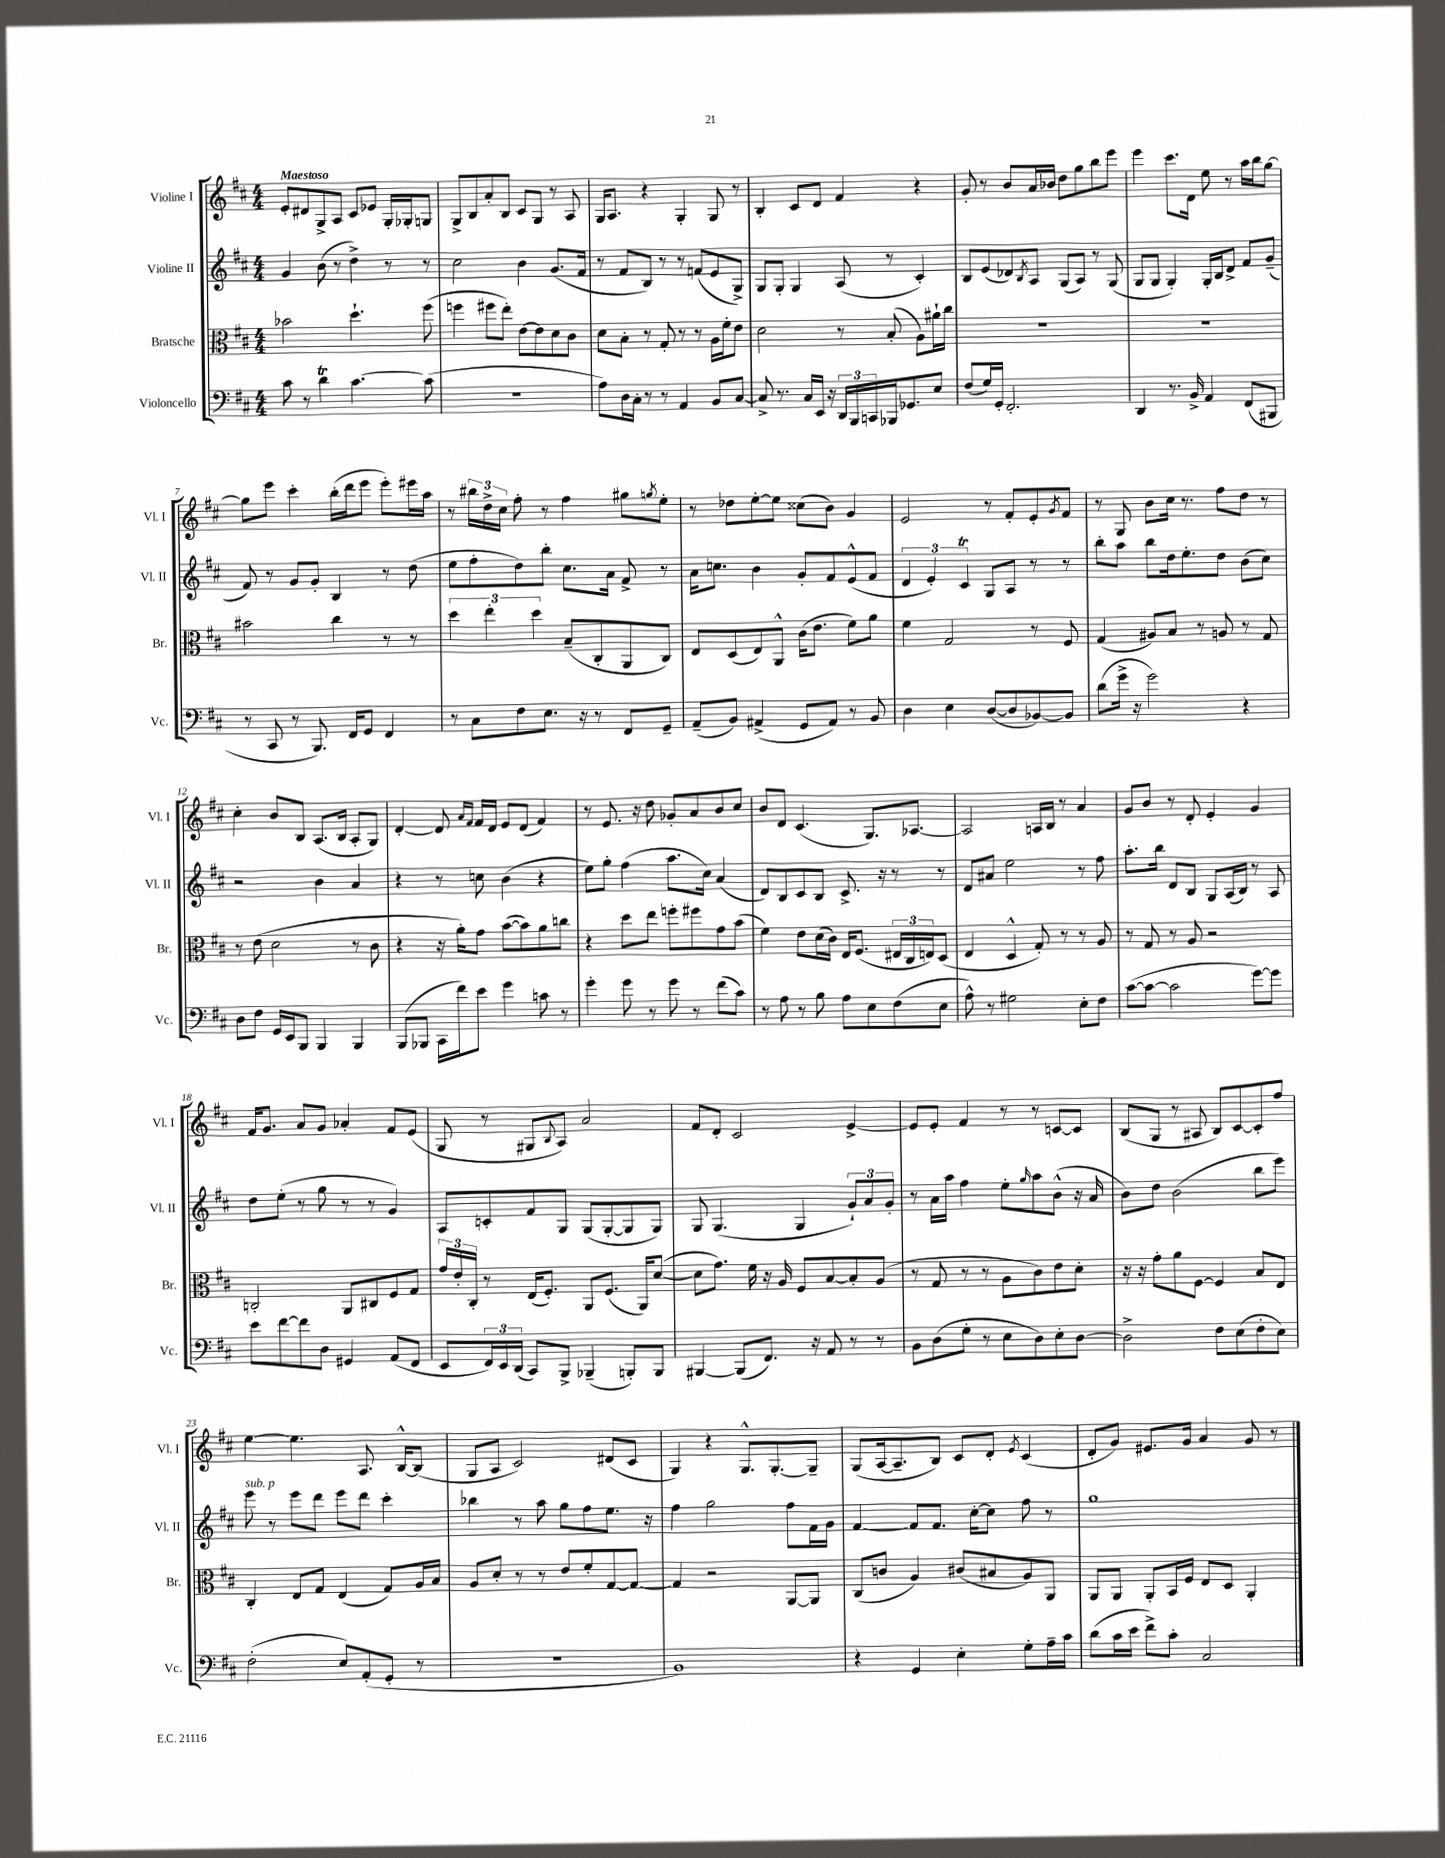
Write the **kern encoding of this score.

**kern	**kern	**kern	**kern
*staff4	*staff3	*staff2	*staff1
*clefF4	*clefC3	*clefG2	*clefG2
*k[f#c#]	*k[f#c#]	*k[f#c#]	*k[f#c#]
*M4/4	*M4/4	*M4/4	*M4/4
8c#	2b-	4g	8e'
8r	.	.	8d#
4d	.	(8b	8G^
.	.	8r	8A
[4.c#	4.dd`	4dd^)	8c#
.	.	.	8e-
.	.	8r	16G'
.	.	.	16G-'
(8c#]	(8ff#	8r	8G
=	=	=	=
1r	4ff	2cc#	8G^
.	.	.	8B
.	8ff#	.	8a'
.	8ee')	.	8B
.	[8e	4b	8c#
.	8e]	.	8G
.	8d	(8.g	8r
.	8c#	.	8A
.	.	16f#	.
=	=	=	=
8A)	8d	8r	16G
.	.	.	8.A
16D	8B'	8f#	.
16C#'	.	.	.
8r	8r	8B)	4r
8r	8G'	8r	.
4AA	8r	8r	4G'
.	8r	(8f	.
8BB	16A	8e	8G
.	16f#'	.	.
[8C#	8e	8G^)	8r
=	=	=	=
8C#^]	2d	8G	4B'
8.r	.	8G'	.
.	.	4G	8c#
16C#	.	.	.
16EE	.	.	8d
16r	.	.	.
24DD	8r	(8A	4f#
24BBB	.	.	.
24CC	.	.	.
16BBB-	(8B'	8r	.
8.GG-	.	.	.
.	8A)	4c#')	4r
8E	16a#`	.	.
.	16cc#	.	.
=	=	=	=
(8F#	1r	8B	8g'
16G)	.	(8e	8r
16GG'	.	.	.
2.FF#'	.	8d-)	8b
.	.	8qB	.
.	.	8A	16a
.	.	.	16b-
.	.	(8G	8dd
.	.	8A)	8gg
.	.	8r	8bb
.	.	(8G	8eee
=	=	=	=
4DD	1r	8G	4eee
.	.	8G	.
8.r	.	4G')	8.ccc#
16BB^	.	.	16d
4AA	.	16G'	8ee
.	.	16B	.
.	.	8d^	8r
(8FF#	.	8f#	16aa
.	.	.	16bb
8BBB#	.	(8g~	[8gg
=	=	=	=
8r	2b#	8f#)	8gg]
8CC#	.	8r	8eee
8r	.	8g	4ccc#'
8.BBB)	.	8g'	.
.	4cc#	4B	(16bb'
16FF#	.	.	16ddd
8GG	.	.	8eee
4FF#	8r	8r	8eee')
.	8r	(8dd	16eee#
.	.	.	16aa
=	=	=	=
8r	6dd	8ee	8r
8C#	.	8ff#'	24bb#
.	6ee'	.	24dd^
.	.	.	24cc#
8F#	.	8dd)	8ff#'
.	6dd	.	.
8.E	.	8bb'	8r
.	(8B~	8.cc#	4ff#
16r	.	.	.
8r	8C#'	.	.
.	.	16a	.
8FF#	8AA	8f#^	8gg#
.	.	.	8qgg
8GG~	8C#)	8r	8ee'
=	=	=	=
(8AA~	8E	16a	8r
.	.	8.cc	.
8BB)	(8D	.	8dd-
(4AA#^	8E)	4b	[8ee'
.	8AA^^	.	8ee]
8GG	(16c#	8g'	(8cc##
.	8.e	.	.
8AA#)	.	8f#	8b)
8r	8f#)	(8e^^	4g
8BB	8a	8f#	.
=	=	=	=
4D	4f#	6d	2e
.	.	6e')	.
4E	2G	.	.
.	.	6c#	.
([8D	.	8G	8r
8D]	.	8A	8f#'
[8BB-)	8r	8r	8e'
.	.	.	8qg
8BB-]	8F#	8r	8f#
=	=	=	=
(8d	(4G	8bb'	8r
16g^	.	8aa	8G
16r	.	.	.
2g)	8A#)	8bb	8b
.	8B	16dd	16cc#
.	.	8.ee'	8.r
.	8r	.	.
.	8A	8dd	8ff#
4r	8r	(8b	8dd
.	8G	8cc#)	8r
=	=	=	=
8D	8r	2r	4cc#'
8F#	(8e	.	.
16GG	2d	.	8b
16EE	.	.	.
8BBB	.	.	8B
4BBB	.	4b	(8.A
.	.	.	16B
4BBB	8r	4a	8A'
.	8c#	.	8G)
=	=	=	=
(8BBB	4r	4r	[4d'
8BBB-	.	.	.
16CC#	16r	8r	8d]
16f#)	16a')	.	.
.	.	.	16qqa
.	.	.	16qqf#
8e	8g	8cc	16f#
.	.	.	16d
4g	([8b	(4b	8e
.	8b])	.	(8d
8c	8a	4r	4f#)
8r	8cc	.	.
=	=	=	=
4g'	4r	8ee)	8r
.	.	8gg'	8.e
8g	8dd	(4ff#	.
.	.	.	16r
8r	8ee	.	8dd
8g	8ff'	8.aa	8g-'
8r	8ff#	.	8a
.	.	16cc#)	.
(8f#	8g	(4a	8b
8c#)	(8b	.	8cc#
=	=	=	=
8r	4f#)	8d)	8b
8A	.	8B	8d
8r	8e	8c#	(4.c#
8B	(16d	8B	.
.	16c#)	.	.
8A	16E	8.c#^	.
.	(8.F#	.	.
8E	.	.	8.G)
.	.	16r	.
(8F#	24E#	8r	.
.	24C#	.	.
.	.	.	[8.A-
.	24E)	.	.
8E	(8D	8r	.
=	=	=	=
8A^^)	4E	8d	2A-]
8r	.	8a#	.
2G#	4D^^	2ee	.
.	8G')	.	16A
.	.	.	16B
.	8r	.	8r
8E'	8r	8r	4a
8F#	8A	8ff#	.
=	=	=	=
([8c#	8r	8.aa'	8g
8c#_	8G	.	8b
.	.	16bb	.
2c#]	8r	8d	8r
.	8A	8B	8d'
.	2r	8G	4e'
.	.	(16A	.
.	.	16B)	.
[8g)	.	8r	4g
8g]	.	8A	.
=	=	=	=
8e	2C'	8dd	16f#
.	.	.	8.g
[8f#	.	(8ee'	.
8f#]	.	8r	8a
8D	.	8gg	8g
4GG#	8AA	8r	4a-'
.	8C#	8r	.
(8AA	8F#	4g)	8f#
8FF#	8G	.	(8e
=	=	=	=
8EE	24g	8A	8G
.	24e'	.	.
.	24C#'	.	.
24FF#)	8r	8c'	8r
24EE	.	.	.
(24DD	.	.	.
8CC#)	(16E	8f#	8G#
.	8.F#')	.	.
.	.	.	8qqB
8BBB^	.	8G	8A)
(4BBB-~	8AA	(8G	2a
.	(8.F#	[8G'	.
8BBB')	.	8G]	.
.	16AA)	.	.
8BBB	([8d	8G)	.
=	=	=	=
[4BBB#	8d]	8G	8f#
.	8.g)	(4.G	8d'
(8BBB#]	.	.	2c#
.	16f#	.	.
8.FF#)	16r	.	.
.	16A	.	.
.	8F#	4G	.
16r	.	.	.
8AA	[8B	.	.
8r	8B']	12g`)	[4e^
.	.	12a	.
8r	(8A	.	.
.	.	12g'	.
=	=	=	=
8BB	8r	8r	8e]
(8D	8G	16a	8e'
.	.	16aa	.
8G'	8r	4ff#	4f#
8r	8r	.	.
8E	8A	8ee'	8r
.	.	16qqgg	.
8D)	8c#)	8aa	8r
8E'	8e	(8b^^	[8c
[8D	8d'	16r	8c]
.	.	16a	.
=	=	=	=
2D^]	16r	8b)	(8B
.	16r	.	.
.	8g'	8dd	8G
.	8a	(2b	8r
.	[8F#	.	8A#
8F#	4F#]	.	8B)
(8E	.	.	[8c#
8F#'	8B	8bb	8c#']
8E)	8E	8eee)	8ff#
=	=	=	=
(2F#'	4C#'	8eee	[4ee
.	.	8r	.
.	8E	8eee	4.ee]
.	8G	8ddd	.
8E)	(4E	8eee	.
(8AA'	.	8ddd	8.A
8GG'	8G)	4ccc#'	.
.	.	.	[16B^^
8r	16A	.	(8B]
.	16B	.	.
=	=	=	=
1r	8A	4bb-	8G
.	8d'	.	8A
.	8r	8r	2c#)
.	8r	8aa	.
.	8e	8gg	.
.	8f#'	8ff#	.
.	[8G	8.ee	(8d#
.	8G_	.	8c#
.	.	16r	.
=	=	=	=
1BB)	4G]	4ff#	4G)
.	2r	2gg	4r
.	.	.	8.G^^
.	.	.	[8.G'
.	[8AA	8ff#	.
.	8AA]	16f#	8G~]
.	.	16g	.
=	=	=	=
4r	(8C#	[4f#	(8G
.	8c	.	[16A
.	.	.	8.A~]
4GG	4A)	8f#]	.
.	.	8.f#	8B)
4E'	(8c#	.	8c#
.	.	[16cc#'	.
.	8B#	8cc#]	8d'
.	.	.	8qe
8G'	8A)	8ff#	(4c#
16A~	8AA	8r	.
16c#	.	.	.
=	=	=	=
(8d	8AA	1gg	8d'
16c#	8AA	.	8g)
16e	.	.	.
8f#^)	8AA'	.	8.e#
8c#'	16BB	.	.
.	16F#	.	16g
2C#	8E	.	4a
.	8D	.	.
.	4AA'	.	8g
.	.	.	8r
==	==	==	==
*-	*-	*-	*-
